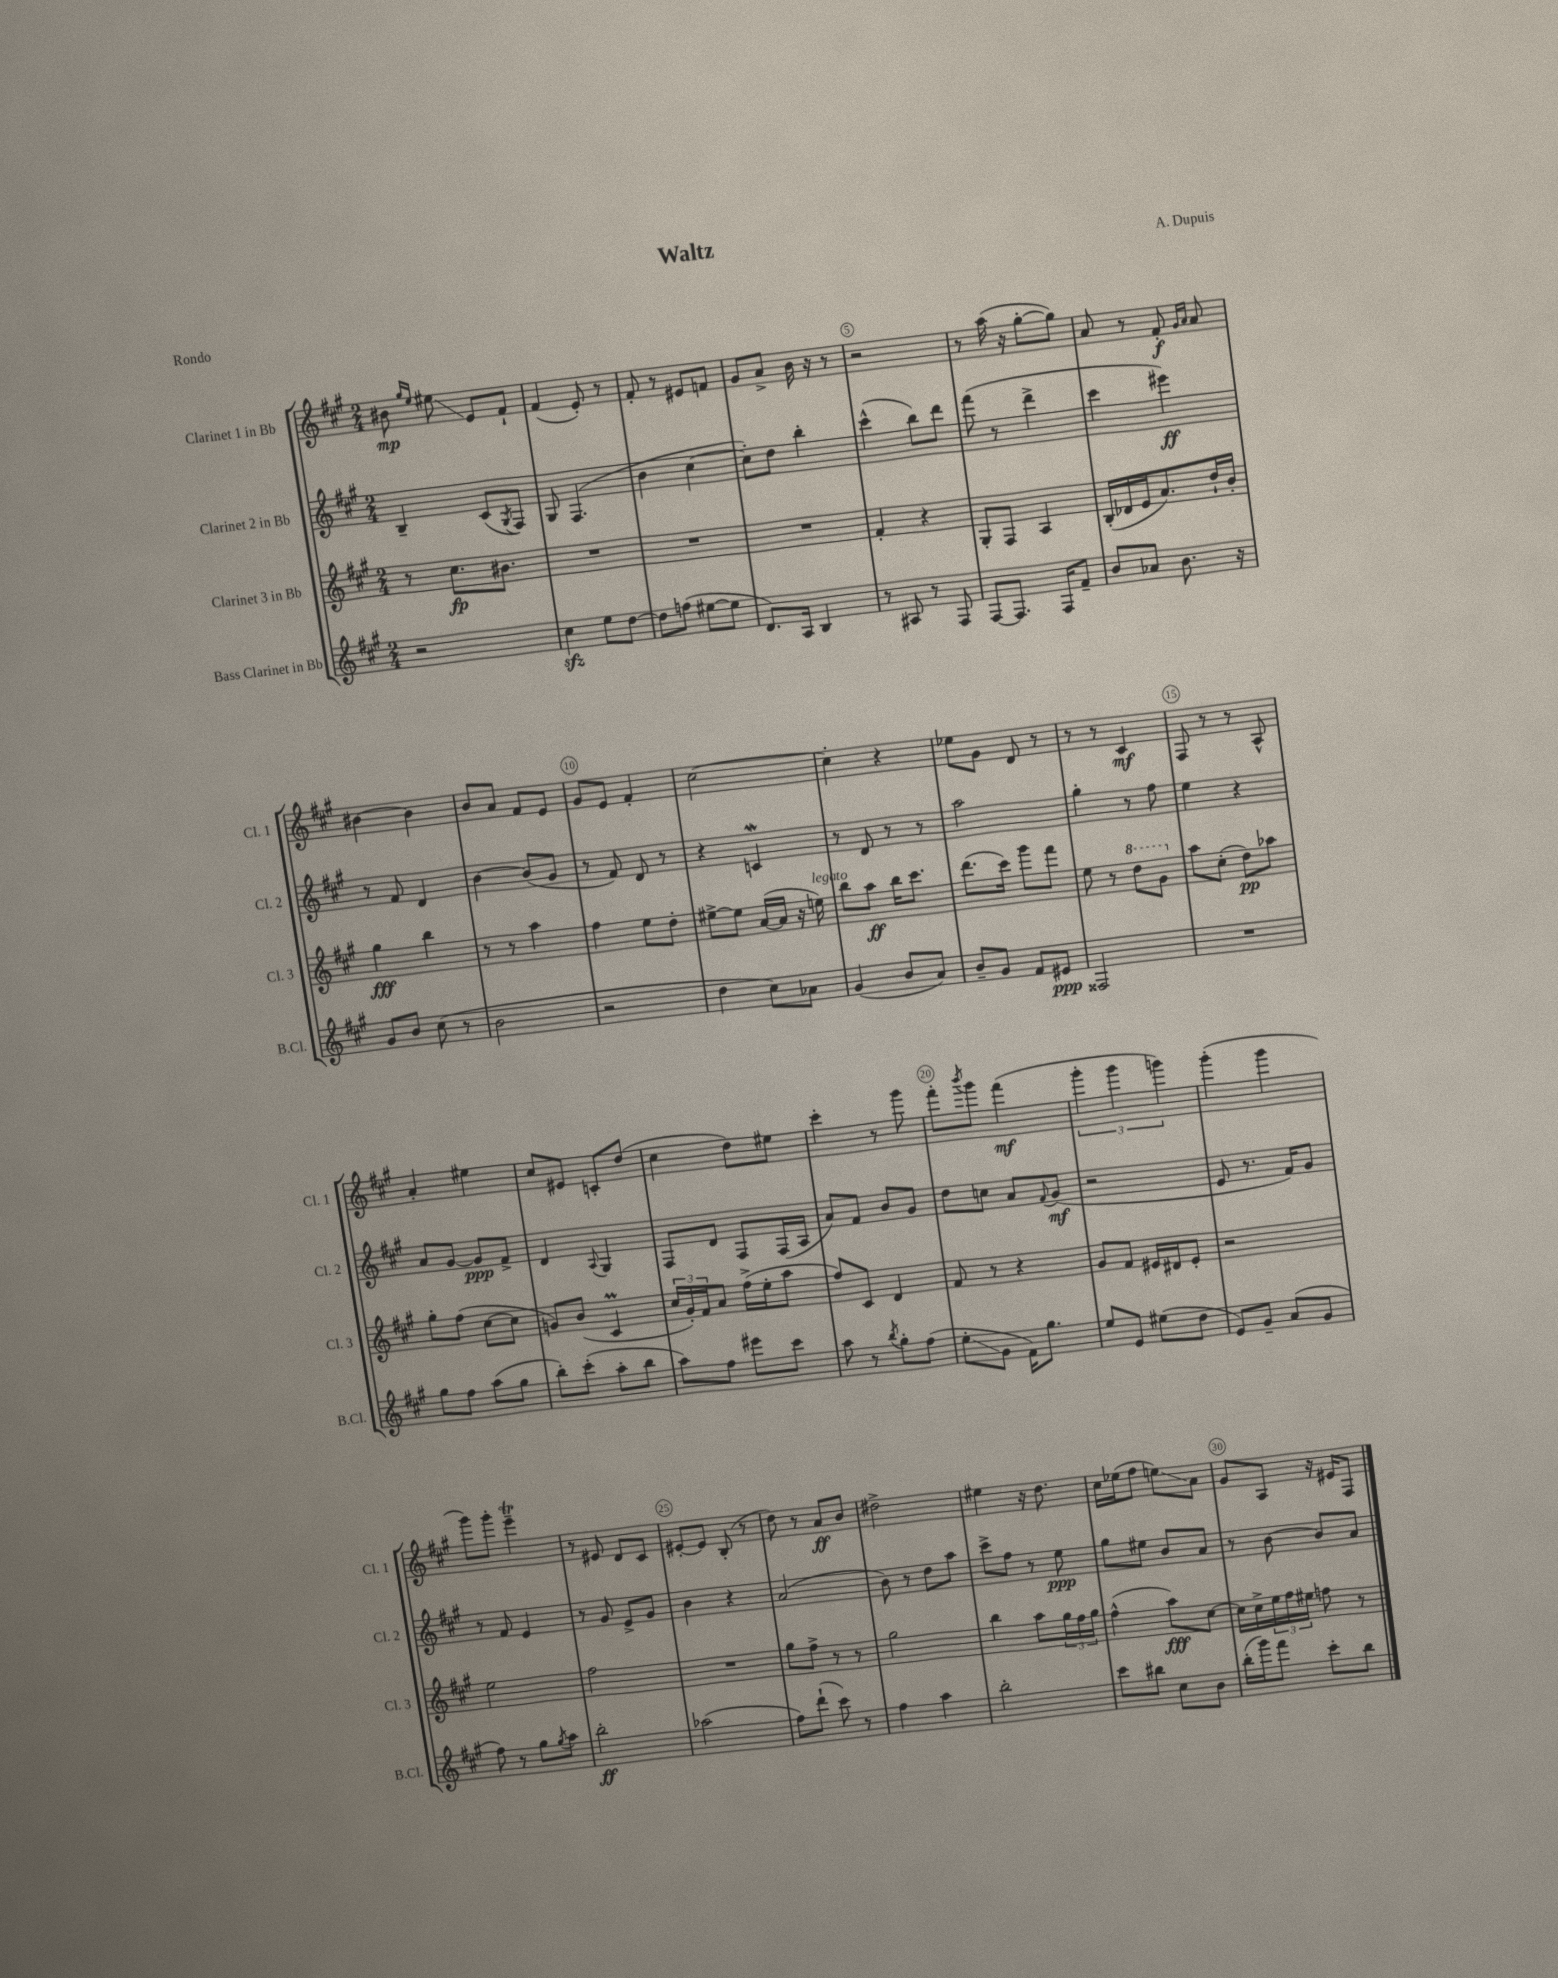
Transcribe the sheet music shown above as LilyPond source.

\header { title = "Waltz" composer = "A. Dupuis" piece = "Rondo" }
<<
\new StaffGroup <<
\new Staff = "s0" \with { instrumentName = "Clarinet 1 in Bb" shortInstrumentName = "Cl. 1" } {
    \clef treble \key a \major \numericTimeSignature \time 2/4
    bis'8\mp \grace { gis''16 e''16 } eis''8\glissando e'8 fis'8-! |
    fis'4( e'8-.) r8 |
    fis'8-. r8 eis'8 f'8 |
    gis'8 a'8-> b'16 r16 r8 |
    r2 |
    r8 a''16( r16 gis''8~-. gis''8) |
    a'8 r8 fis'8-.\f \grace { gis'16 a'16 } a'8 |
    bis'4~ bis'4 |
    b'8 a'8 fis'8 e'8 |
    gis'8 e'8 fis'4-. |
    cis''2~ |
    cis''4-. r4 |
    ees''8 gis'8 d'8 r8 |
    r8 r8 cis'4\mf |
    fis8 r8 r8 a8-^ |
    a'4-. eis''4 |
    cis''8 eis'8 c'8-. d''8( |
    cis''4 d''8) eis''8 |
    cis'''4-. r8 gis'''8 |
    fis'''8-. \acciaccatura { b'''8 } gis'''8 fis'''4\mf( |
    \tuplet 3/2 { gis'''4-. gis'''4 g'''4) } |
    gis'''4-.( gis'''4 |
    gis'''8) gis'''8-. e'''4--\trill |
    r8 eis'8 d'8 cis'8 |
    eis'8~-. eis'8 b8-.( r8 |
    d''8) r8 a'8\ff b'8 |
    dis''2-> |
    eis''4 r16 d''8. |
    cis''16 ees''16( fis''8 e''8\glissando) a'8 |
    gis'8 a8 r16 eis'16 fis8 \bar "|." |
}
\new Staff = "s1" \with { instrumentName = "Clarinet 2 in Bb" shortInstrumentName = "Cl. 2" } {
    \clef treble \key a \major \numericTimeSignature \time 2/4
    b4-- cis'8( \acciaccatura { gis8 } fis8) |
    gis8 fis4.( |
    b'4 cis''4~ |
    cis''8-.) d''8 b''4-. |
    cis'''4-^( b''8) d'''8 |
    fis'''8( r8 d'''4-> |
    cis'''4 eis'''4\ff) |
    r8 fis'8 d'4 |
    b'4~ b'8( gis'8 |
    r8 fis'8) d'8 r8 |
    r4 c'4\mordent |
    r8 d'8 r8 r8 |
    a''2 |
    gis''4-. r8 fis''8 |
    e''4 r4 |
    a'8 gis'8~ gis'8\ppp fis'8-> |
    d'4 \appoggiatura { a8 } gis4 |
    fis8 d'8 fis8 fis16( a16 |
    a'8) fis'8 b'8 gis'8 |
    d''8 c''8 a'8 \appoggiatura { fis'8 } gis'8\mf( |
    r2 |
    e'8 r8. fis'16) gis'8 |
    r8 fis'8 e'4 |
    r8 gis'8 e'8-> gis'8 |
    b'4 r4 |
    a'2( |
    b'8) r8 d''8 a''8 |
    cis'''8-> fis''8 r8 e''8\ppp |
    gis''8 eis''8 b'8 a'8 |
    r8 b'8~ b'8 a'8 \bar "|." |
}
\new Staff = "s2" \with { instrumentName = "Clarinet 3 in Bb" shortInstrumentName = "Cl. 3" } {
    \clef treble \key a \major \numericTimeSignature \time 2/4
    r8 cis''8.\fp bis'8. |
    R2 |
    R2 |
    R2 |
    fis'4-. r4 |
    gis8-. fis8 a4 |
    b16-.( des'16 e'16 a'8.) d''16-! b'16-. |
    gis''4\fff b''4 |
    r8 r8 a''4 |
    fis''4 e''8 d''8-. |
    eis''8~-> eis''8 a'16~( a'16 r16 e''16^\markup { \italic "legato" }) |
    b''8 a''8\ff b''16 cis'''8. |
    d'''8.( cis'''16) gis'''8 fis'''8 |
    e''8 r8 \ottava #1 d'''8 gis''8 \ottava #0 |
    a''8 cis''8-.( d''8\pp) aes''8 |
    gis''8-. fis''8( cis''8~ cis''8 |
    g'8) b'8( cis'4\prall |
    \tuplet 3/2 { cis''16 gis'16-.) fis'16 } a'8 fis''16->( e''16-. a''8 |
    fis''8) cis'8 d'4 |
    fis'8 r8 r4 |
    gis'8 fis'8 eis'16 dis'16 eis'8-. |
    r2 |
    e''2 |
    fis''2 |
    R2 |
    gis''8 fis''8-> r8 r8 |
    gis''2 |
    b''4 a''8 \tuplet 3/2 { gis''16 fis''16 gis''16 } |
    fis''4-^( a''8\fff) cis''8~ |
    cis''16 cis''16-> \tuplet 3/2 { e''16 fis''16 eis''16 } f''8 r8 \bar "|." |
}
\new Staff = "s3" \with { instrumentName = "Bass Clarinet in Bb" shortInstrumentName = "B.Cl." } {
    \clef treble \key a \major \numericTimeSignature \time 2/4
    r2 |
    cis''4\sfz e''8 d''8~ |
    d''8 f''8( eis''8~ eis''8 |
    d'8.) a16 b4 |
    r8 ais8 r8 fis8 |
    fis8~ fis8. fis16 fis'8-- |
    b'8 aes'8 b'8. r16 |
    gis'8 b'8 cis''8( r8 |
    b'2 |
    r2 |
    d''4 cis''8) aes'8 |
    gis'4( b'8 a'8) |
    b'8-- gis'8 fis'8 eis'8\ppp |
    fisis2 |
    R2 |
    gis''8 fis''8 a''8( gis''8 |
    b''8-.) cis'''8-.( a''8-. b''8 |
    a''8) fis''8 eis'''8 cis'''8 |
    a''8 r8 \acciaccatura { b''8 } gis''8-. fis''8( |
    e''8-.\glissando gis'8 fis'16) gis''8. |
    e''8 e'8 eis''8( d''8 |
    e'8) gis'8-- a'8( gis'8 |
    fis''8) r8 gis''8 \acciaccatura { gis''8 } a''8 |
    b''2-.\ff |
    aes''2( |
    fis''8) d'''8-!( cis'''8) r8 |
    fis''4 a''4 |
    b''2-. |
    cis'''8 bis''8 cis''8 b'8 |
    b''16-.( gis'''16) fis'''8 cis'''8-. b''8 \bar "|." |
}
>>
>>
\layout { \context { \Score \override BarNumber.break-visibility = ##(#f #t #t) barNumberVisibility = #(every-nth-bar-number-visible 5) \override BarNumber.stencil = #(make-stencil-circler 0.1 0.3 ly:text-interface::print) } }
